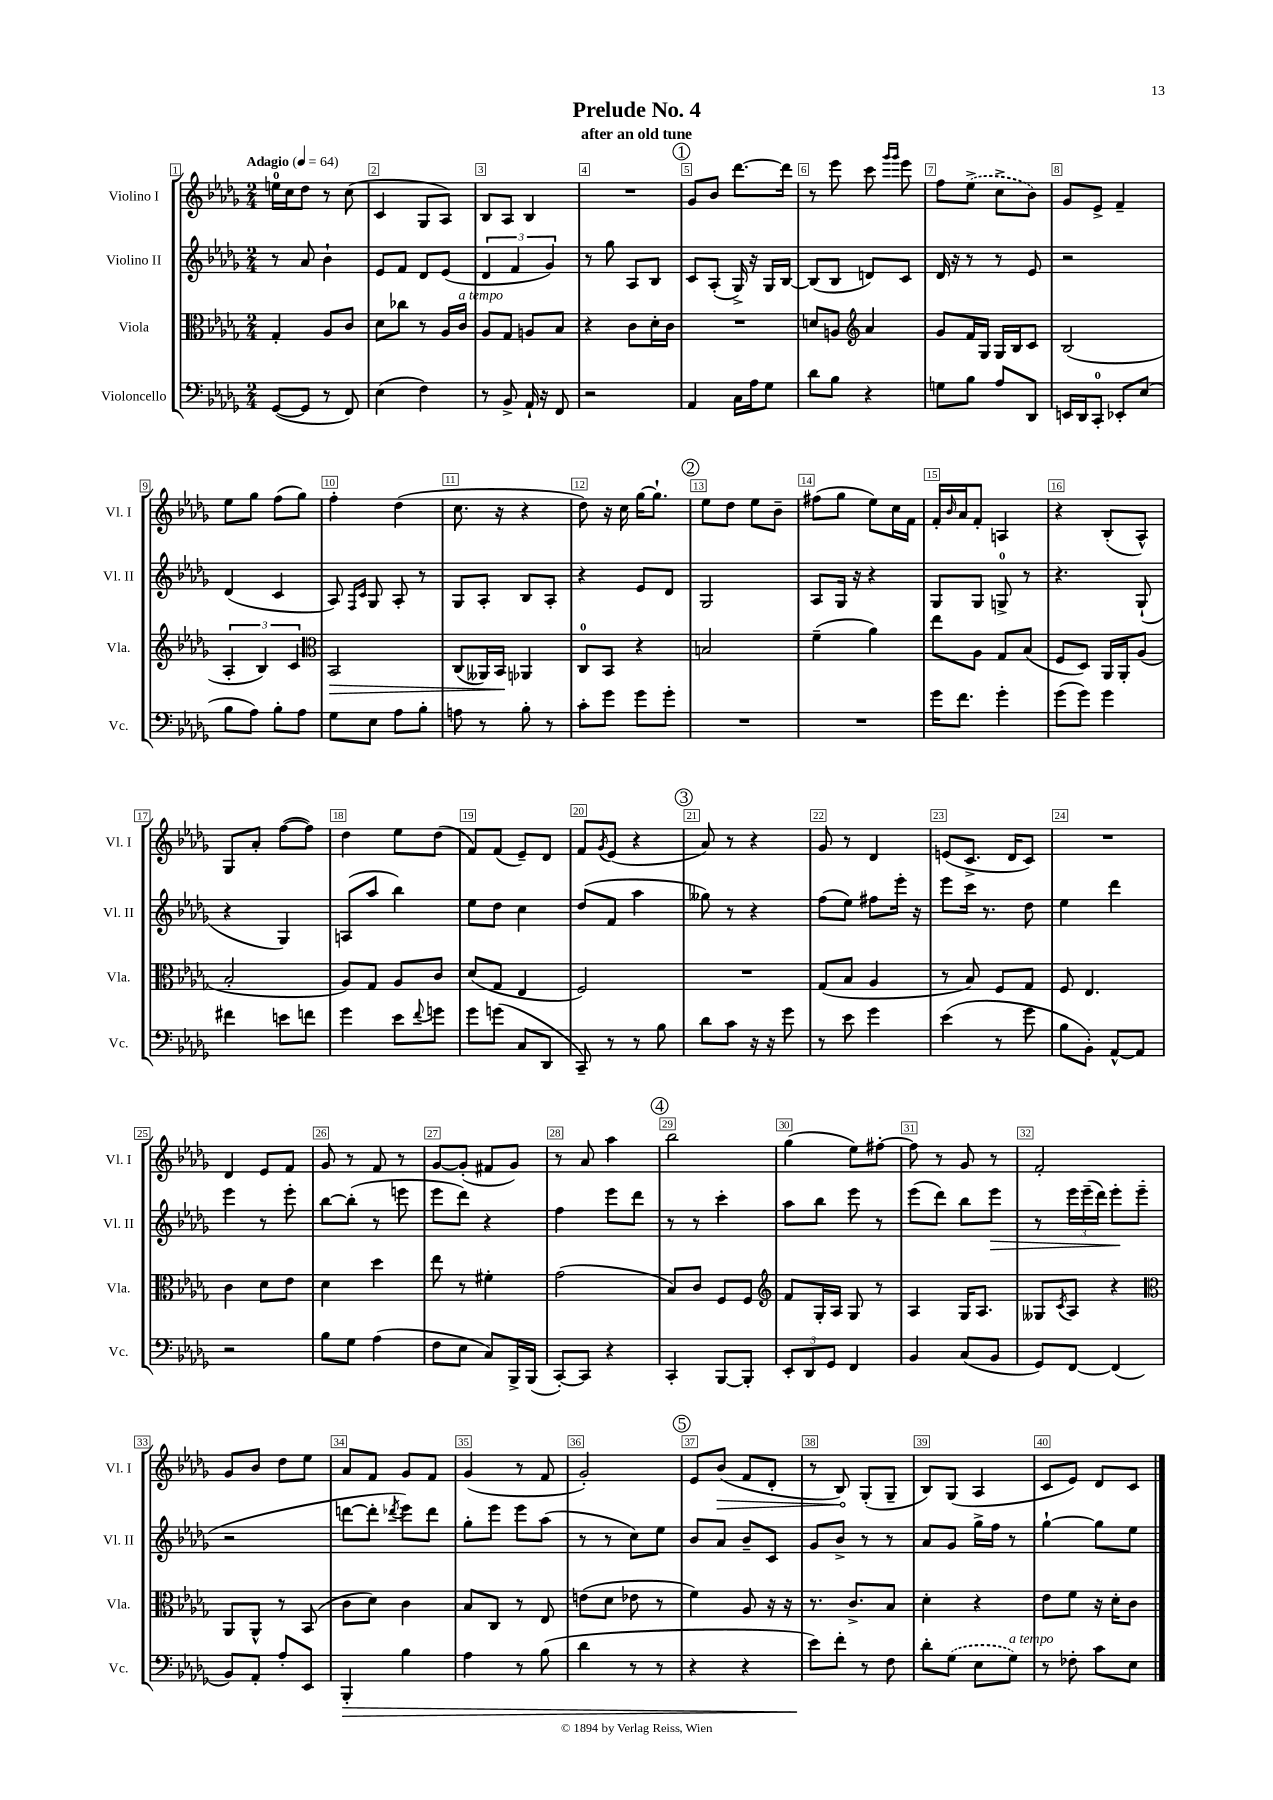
\header { title = "Prelude No. 4" subtitle = "after an old tune" }
<<
\new StaffGroup <<
\new Staff = "s0" \with { instrumentName = "Violino I" shortInstrumentName = "Vl. I" } {
    \clef treble \key des \major \numericTimeSignature \time 2/4 \tempo "Adagio" 4 = 64
    e''16-0 c''16 des''8 r8 c''8( |
    c'4 ges8 aes8) |
    bes8 aes8 bes4 |
    R2 |
    \mark \markup { \circle "1" } ges'8 bes'8 des'''8.~ des'''16 |
    r8 ees'''8 c'''8 \grace { ges'''16 ges'''16 } ees'''8 |
    f''8 \once \slurDashed ees''8->( c''8-> bes'8) |
    ges'8 ees'8-> f'4-- |
    ees''8 ges''8 f''8( ges''8) |
    f''4-. des''4( |
    c''8. r16 r4 |
    des''8) r16 c''16 ges''16~ ges''8.-! |
    \mark \markup { \circle "2" } ees''8 des''8 ees''8 bes'8-- |
    fis''8( ges''8 ees''8) c''16 f'16 |
    f'16-. \grace { bes'16 } aes'16 f'8-. a4 |
    r4 bes8-.( aes8-^) |
    ges8 aes'8-. f''8~( f''8) |
    des''4 ees''8 des''8( |
    f'8) f'8( ees'8--) des'8 |
    f'8 \acciaccatura { ges'8 } ees'8( r4 |
    \mark \markup { \circle "3" } aes'8) r8 r4 |
    ges'8 r8 des'4 |
    e'8( c'8.-> des'16 c'8) |
    R2 |
    des'4 ees'8 f'8 |
    ges'8 r8 f'8 r8 |
    ges'8~ ges'8-.( fis'8 ges'8) |
    r8 aes'8 aes''4 |
    \mark \markup { \circle "4" } bes''2 |
    ges''4( ees''8) fis''8~-. |
    fis''8 r8 ges'8 r8 |
    f'2-. |
    ges'8 bes'8 des''8 ees''8 |
    aes'8 f'8 ges'8 f'8 |
    ges'4( r8 f'8 |
    ges'2-.) |
    \mark \markup { \circle "5" } ees'8 \once \override Hairpin.circled-tip = ##t bes'8\>( f'8 des'8-. |
    r8 bes8\!) ges8-.( ges8-- |
    bes8) ges8( aes4 |
    c'8 ees'8) des'8 c'8 \bar "|." |
}
\new Staff = "s1" \with { instrumentName = "Violino II" shortInstrumentName = "Vl. II" } {
    \clef treble \key des \major \numericTimeSignature \time 2/4
    r8 aes'8 bes'4-! |
    ees'8 f'8 des'8 ees'8( |
    \tuplet 3/2 { des'4 f'4 ges'4) } |
    r8 ges''8 aes8 bes8 |
    \mark \markup { \circle "1" } c'8 aes8-.( ges16->) r16 ges16 bes16~ |
    bes8( bes8 d'8) c'8 |
    des'16 r16 r8 r8 ees'8 |
    r2 |
    des'4( c'4 |
    aes8) \grace { f16 c'16 } ges8 aes8-. r8 |
    ges8 aes8-. bes8 aes8-. |
    r4 ees'8 des'8 |
    \mark \markup { \circle "2" } ges2 |
    aes8 ges16 r16 r4 |
    ges8 ges8 g8-0-> r8 |
    r4. ges8-!( |
    r4 ges4) |
    a8( aes''8 bes''4) |
    ees''8 des''8 c''4 |
    des''8( f'8 aes''4 |
    \mark \markup { \circle "3" } geses''8) r8 r4 |
    f''8( ees''8) fis''8 ees'''16-. r16 |
    ees'''8 c'''16 r8. des''8 |
    ees''4 des'''4 |
    ees'''4 r8 ees'''8-. |
    bes''8~ bes''8-.( r8 e'''8 |
    ees'''8 des'''8) r4 |
    f''4 ees'''8 des'''8 |
    \mark \markup { \circle "4" } r8 r8 c'''4-. |
    aes''8 bes''8 ees'''8 r8 |
    ees'''8( des'''8) bes''8 ees'''8\> |
    r8 \tuplet 3/2 { ees'''16 ees'''16--( des'''16) } ees'''8-.\! ees'''8--( |
    r2 |
    d'''8~ d'''8-. \acciaccatura { des'''8 } ees'''8) des'''8 |
    ges''8-. ees'''8 ees'''8 aes''8( |
    r8 r8 c''8) ees''8 |
    \mark \markup { \circle "5" } bes'8 aes'8 bes'8-- c'8 |
    ges'8 bes'8-> r8 r8 |
    aes'8 ges'8 ges''16-> f''16 r8 |
    ges''4~-! ges''8 ees''8 \bar "|." |
}
\new Staff = "s2" \with { instrumentName = "Viola" shortInstrumentName = "Vla." } {
    \clef alto \key des \major \numericTimeSignature \time 2/4
    ges4-. aes8 c'8 |
    des'8 ces''8 r8 aes16 c'16^\markup { \italic "a tempo" } |
    aes8 ges8 a8 bes8 |
    r4 c'8 des'16-. c'16 |
    \mark \markup { \circle "1" } R2 |
    d'8 a8 \clef treble aes'4 |
    ges'8 f'16 ges16 ges16 bes16 c'8 |
    bes2( |
    \tuplet 3/2 { aes4-. bes4) c'4 } |
    \clef alto bes,2\> |
    c8( aeses,16) bes,16\! aes,4 |
    c8-0 bes,8 r4 |
    \mark \markup { \circle "2" } b2 |
    f'4--( aes'4) |
    ees''8 aes8 ges8 bes8( |
    f8 des8) aes,16 aes,16-. aes8( |
    bes2-. |
    aes8) ges8 aes8 c'8 |
    des'8( ges8 ees4 |
    f2) |
    \mark \markup { \circle "3" } R2 |
    ges8( bes8 aes4 |
    r8 bes8) f8 ges8 |
    f8 ees4. |
    c'4 des'8 ees'8 |
    des'4 des''4 |
    ees''8 r8 fis'4-. |
    ges'2( |
    \mark \markup { \circle "4" } bes8) c'8 f8 f8 |
    \clef treble f'8 ges16-. aes16 ges8 r8 |
    aes4 ges16 aes8. |
    geses8 \acciaccatura { c'8 } aes8 r4 |
    \clef alto aes,8 aes,8-^ r8 bes,8( |
    c'8 des'8) c'4 |
    bes8 c8 r8 ees8 |
    e'8( des'8 ees'8 r8 |
    \mark \markup { \circle "5" } f'4) aes8 r16 r16 |
    r8. c'8.-> bes8 |
    des'4-. r4 |
    ees'8 f'8 r16 des'16-. c'8 \bar "|." |
}
\new Staff = "s3" \with { instrumentName = "Violoncello" shortInstrumentName = "Vc." } {
    \clef bass \key des \major \numericTimeSignature \time 2/4
    ges,8~( ges,8 r8 f,8) |
    ees4( f4) |
    r8 bes,8-> aes,16-! r16 f,8 |
    r2 |
    \mark \markup { \circle "1" } aes,4 c16 aes16 ges8 |
    des'8 bes8 r4 |
    g8 bes8 aes8 des,8 |
    e,16 des,16 c,8-0-. ees,8-. ees8( |
    bes8 aes8) bes8-. aes8 |
    ges8 ees8 aes8 bes8-. |
    a8 r8 bes8-. r8 |
    c'8-. ges'8 ges'8 ges'8-. |
    \mark \markup { \circle "2" } R2 |
    R2 |
    ges'16 f'8. ges'4-. |
    ges'8( ges'8) ges'4 |
    fis'4 e'8 f'8 |
    ges'4 ees'8 \appoggiatura { f'8 } g'8 |
    ges'8 g'8( c8 des,8 |
    c,8--) r8 r8 bes8 |
    \mark \markup { \circle "3" } des'8 c'8 r16 r16 ges'8 |
    r8 ees'8 ges'4 |
    ees'4( r8 ges'8 |
    bes8 bes,8-.) aes,8~-^ aes,8 |
    r2 |
    bes8 ges8 aes4( |
    f8 ees8 c8) bes,,16-> bes,,16( |
    c,8~-.) c,8 r4 |
    \mark \markup { \circle "4" } c,4-. bes,,8~ bes,,8-. |
    \tuplet 3/2 { ees,8-. des,8 ges,8 } f,4 |
    bes,4 c8( bes,8 |
    ges,8) f,8~ f,4( |
    bes,8) aes,8-. aes8-. ees,8 |
    bes,,4-.\> bes4 |
    aes4 r8 bes8( |
    des'4 r8 r8 |
    \mark \markup { \circle "5" } r4 r4 |
    ees'8\!) f'8-. r8 f8 |
    des'8-. \once \slurDashed ges8( ees8 ges8^\markup { \italic "a tempo" }) |
    r8 fes8-. c'8 ees8 \bar "|." |
}
>>
>>
\layout { \context { \Score \override BarNumber.break-visibility = ##(#f #t #t) barNumberVisibility = #all-bar-numbers-visible \override BarNumber.stencil = #(make-stencil-boxer 0.1 0.3 ly:text-interface::print) } }
